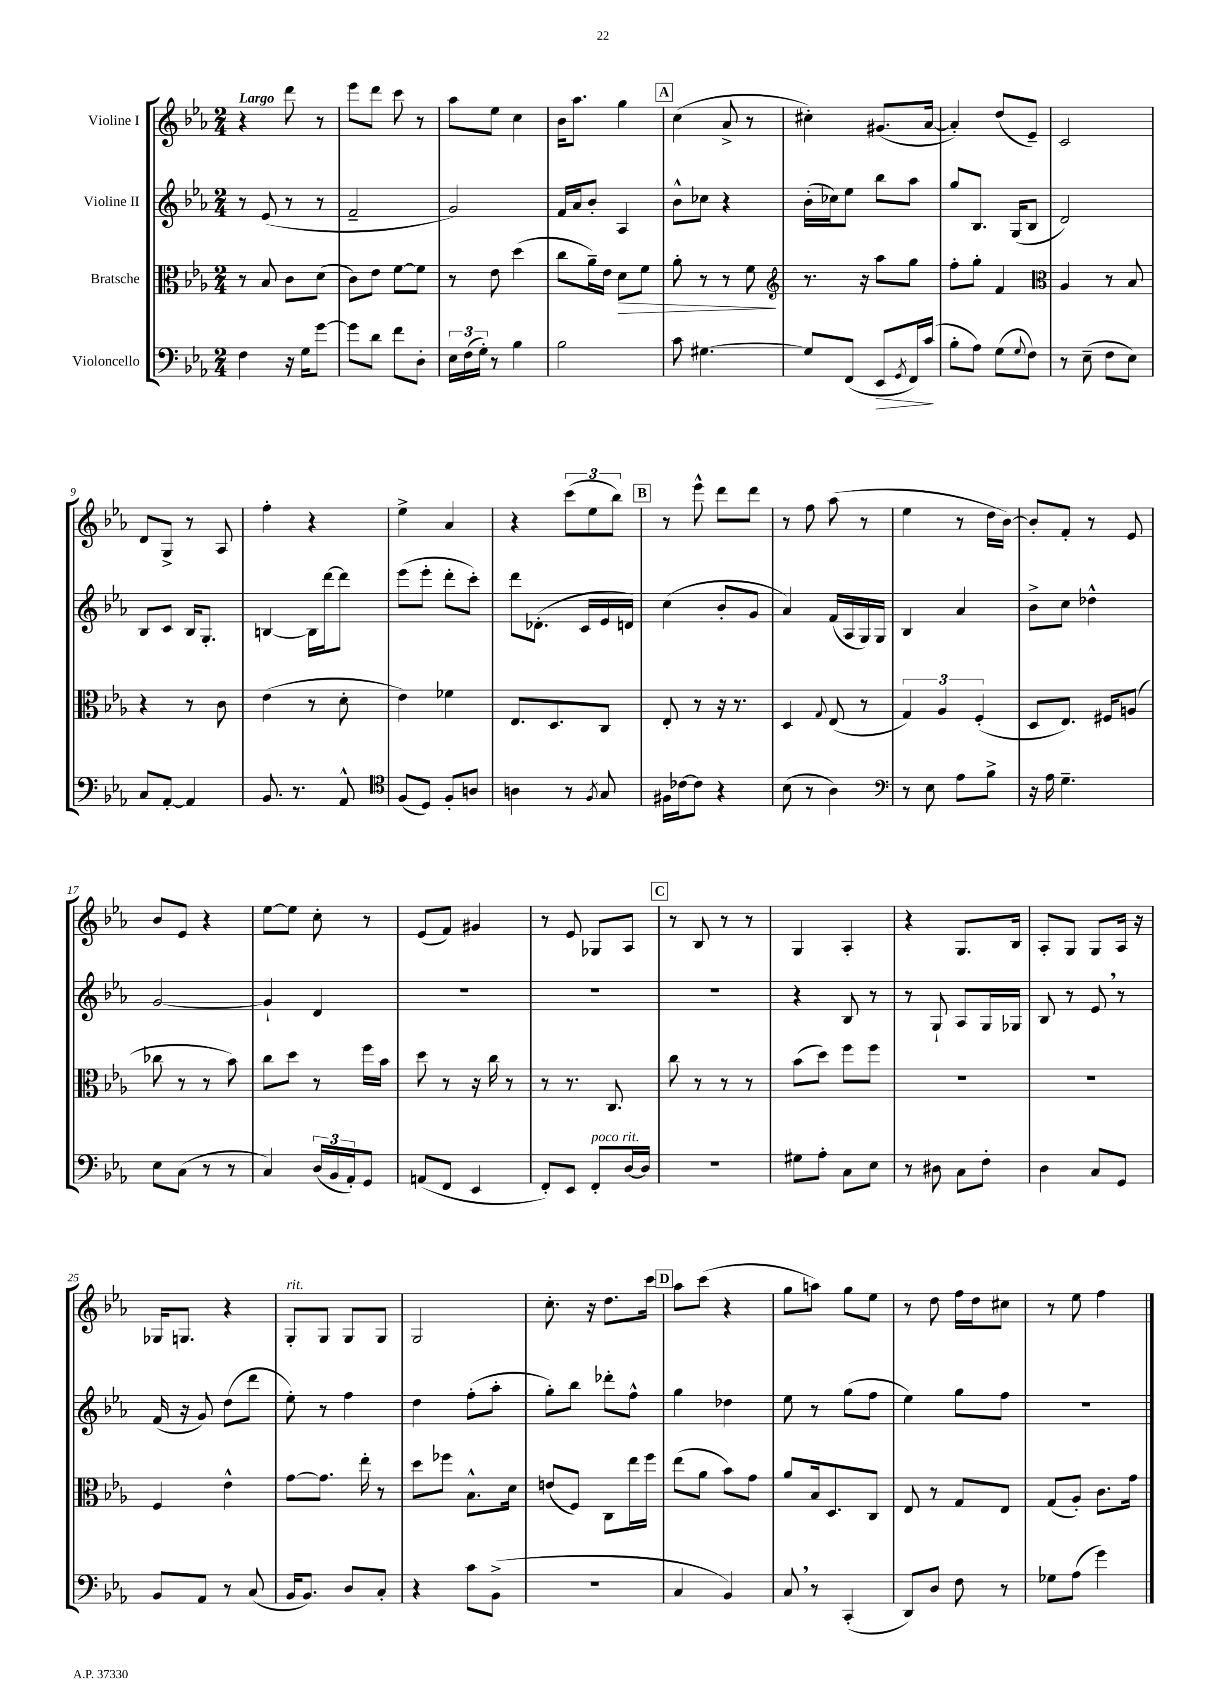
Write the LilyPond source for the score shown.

<<
\new StaffGroup <<
\new Staff = "s0" \with { instrumentName = "Violine I" } {
    \clef treble \key ees \major \numericTimeSignature \time 2/4 \tempo "Largo"
    r4 d'''8 r8 |
    ees'''8 d'''8 c'''8 r8 |
    aes''8 ees''8 c''4 |
    bes'16 aes''8. g''4 |
    \mark \markup { \box "A" } c''4( aes'8-> r8 |
    cis''4-.) gis'8.( aes'16~ |
    aes'4-.) d''8( ees'8--) |
    c'2 |
    d'8 g8-> r8 aes8 |
    f''4-. r4 |
    ees''4-> aes'4 |
    r4 \tuplet 3/2 { c'''8( ees''8 bes''8) } |
    \mark \markup { \box "B" } r8 ees'''8-^ d'''8 d'''8 |
    r8 f''8 aes''8( r8 |
    ees''4 r8 d''16 bes'16~) |
    bes'8-. f'8-. r8 ees'8 |
    bes'8 ees'8 r4 |
    ees''8~ ees''8 c''8-. r8 |
    ees'8( f'8) gis'4 |
    r8 ees'8 ges8 aes8 |
    \mark \markup { \box "C" } r8 bes8 r8 r8 |
    g4 aes4-. |
    r4 g8. bes16 |
    aes8-. g8 g8 aes16 r16 |
    ges16 g8. r4 |
    g8-.^\markup { \italic "rit." } g8 g8 g8 |
    g2 |
    c''8.-. r16 d''8. c'''16 |
    \mark \markup { \box "D" } aes''8 c'''8( r4 |
    g''8 a''8) g''8 ees''8 |
    r8 d''8 f''16 d''16 cis''8 |
    r8 ees''8 f''4 \bar "|." |
}
\new Staff = "s1" \with { instrumentName = "Violine II" } {
    \clef treble \key ees \major \numericTimeSignature \time 2/4
    r8 ees'8( r8 r8 |
    f'2-- |
    g'2) |
    f'16 aes'16 bes'8-. aes4 |
    \mark \markup { \box "A" } bes'8-^ ces''8 r4 |
    bes'16-.( ces''16) ees''8 bes''8 aes''8 |
    g''8 bes8. g16( bes8 |
    d'2) |
    bes8 c'8 bes16 g8.-. |
    b4~ b16 d'''16~ d'''8 |
    ees'''8( ees'''8-. d'''8-. c'''8-.) |
    d'''8 des'8.-.( c'16 ees'16 d'16) |
    \mark \markup { \box "B" } c''4( bes'8-. g'8 |
    aes'4) f'16( aes16 g16) g16 |
    bes4 aes'4 |
    bes'8-> c''8 des''4-^ |
    g'2~ |
    g'4-! d'4 |
    R2 |
    R2 |
    \mark \markup { \box "C" } R2 |
    r4 bes8 r8 |
    r8 g8-! aes8 g16 ges16 |
    bes8 r8 ees'8 \breathe r8 |
    f'16( r16 g'8) d''8( d'''8 |
    ees''8-.) r8 f''4 |
    d''4 f''8-.( aes''8-. |
    g''8-.) bes''8 des'''8-. f''8-^ |
    \mark \markup { \box "D" } g''4 des''4 |
    ees''8 r8 g''8( f''8 |
    ees''4) g''8 f''8 |
    R2 \bar "|." |
}
\new Staff = "s2" \with { instrumentName = "Bratsche" } {
    \clef alto \key ees \major \numericTimeSignature \time 2/4
    r8 bes8 c'8 d'8( |
    c'8) ees'8 f'8~ f'8 |
    r8 ees'8 d''4( |
    c''8 aes'16--) ees'16 d'8\> f'8 |
    \mark \markup { \box "A" } aes'8-. r8 r8 f'8\! |
    \clef treble r8. r16 aes''8 g''8 |
    f''8-. g''8-. f'4 |
    \clef alto aes4 r8 bes8 |
    r4 r8 c'8 |
    ees'4( r8 d'8-. |
    ees'4) fes'4 |
    ees8. d8. c8 |
    \mark \markup { \box "B" } ees8-. r8 r16 r8. |
    d4 \appoggiatura { g8 } ees8( r8 |
    \tuplet 3/2 { g4) aes4 f4-.( } |
    d8 ees8.) fis16 a8( |
    ces''8 r8 r8 bes'8) |
    c''8 d''8 r8 f''16 bes'16 |
    d''8 r8 r16 c''16 r8 |
    r8 r8. c8. |
    \mark \markup { \box "C" } c''8 r8 r8 r8 |
    bes'8( d''8) f''8 f''8 |
    R2 |
    R2 |
    f4 ees'4-^ |
    g'8~ g'8. ees''16-. r8 |
    d''8 fes''8 bes8.-^ d'16 |
    e'8( f8) c8 ees''16 f''16 |
    \mark \markup { \box "D" } ees''8( aes'8 bes'8) g'8 |
    aes'8 bes16 d8. c8 |
    ees8 r8 g8 ees8 |
    g8( aes8-.) c'8. g'16 \bar "|." |
}
\new Staff = "s3" \with { instrumentName = "Violoncello" } {
    \clef bass \key ees \major \numericTimeSignature \time 2/4
    f4 r16 g16 g'8~ |
    g'8 d'8 f'8 d8-. |
    \tuplet 3/2 { ees16 f16( g16-.) } r8 bes4 |
    bes2 |
    \mark \markup { \box "A" } c'8 gis4.~ |
    gis8 f,8( ees,8\> \acciaccatura { g,8 } f,16) c'16\!( |
    bes8-. aes8) g8( \appoggiatura { g8 } f8) |
    r8 ees8--( f8 ees8) |
    c8 aes,8~-. aes,4 |
    bes,8. r8. aes,8-^ |
    \clef tenor f8( d8) f8-. a8 |
    a4 r8 \acciaccatura { f8 } g8 |
    \mark \markup { \box "B" } fis16 ces'16~ ces'8 r4 |
    bes8( r8 aes4) |
    \clef bass r8 ees8 aes8 bes8-> |
    r16 aes16 g4.-- |
    ees8 c8( r8 r8 |
    c4) \tuplet 3/2 { d16( bes,16 aes,16-.) } g,8 |
    a,8( f,8 ees,4 |
    f,8-.) ees,8 f,8-.^\markup { \italic "poco rit." } d16~ d16 |
    \mark \markup { \box "C" } r2 |
    gis8 aes8-. c8 ees8 |
    r8 dis8 c8 f8-. |
    d4 c8 g,8 |
    bes,8 aes,8 r8 c8( |
    bes,16 bes,8.) d8 c8-. |
    r4 c'8 bes,8->( |
    R2 |
    \mark \markup { \box "D" } c4 bes,4) |
    c8 \breathe r8 c,4-.( |
    d,8) d8 f8 r8 |
    ges8 aes8( g'4) \bar "|." |
}
>>
>>
